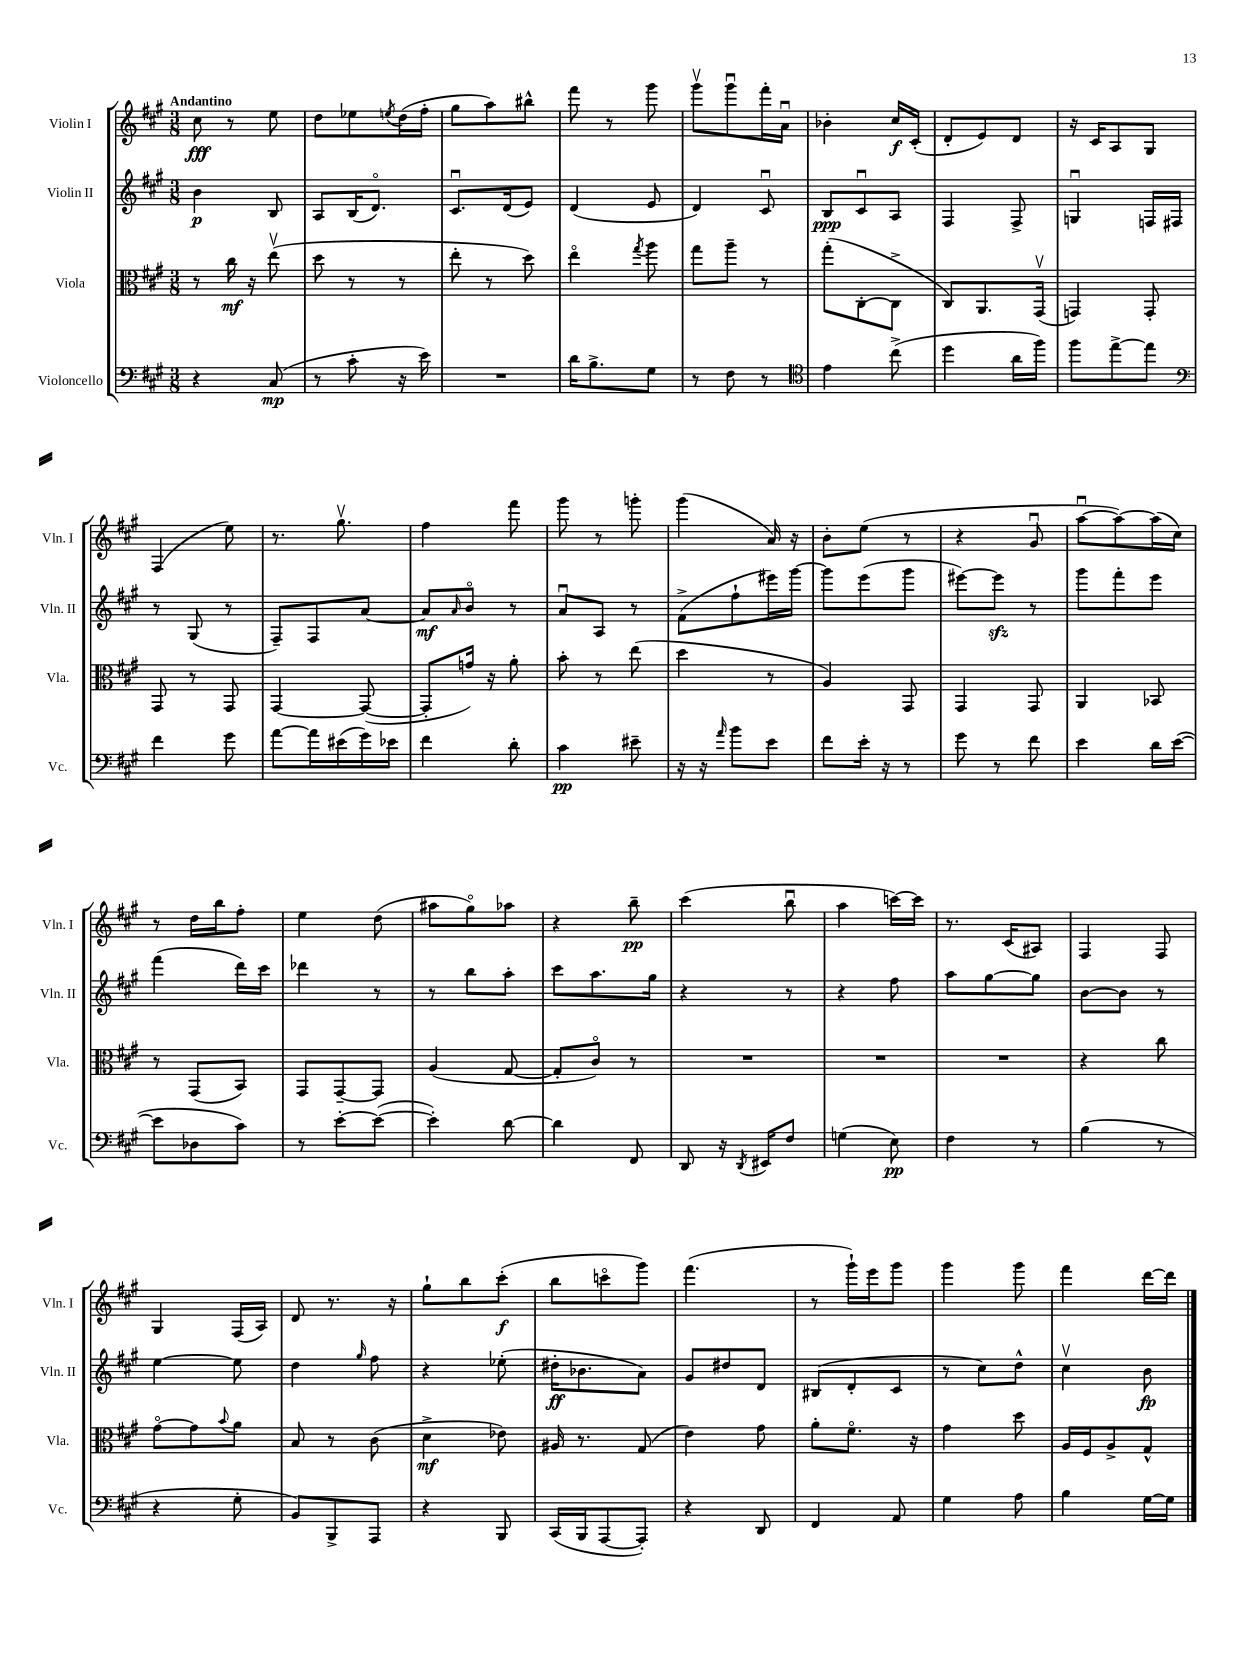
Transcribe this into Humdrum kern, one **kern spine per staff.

**kern	**dynam	**kern	**dynam	**kern	**dynam	**kern	**dynam
*part4	*part4	*part3	*part3	*part2	*part2	*part1	*part1
*staff4	*staff4	*staff3	*staff3	*staff2	*staff2	*staff1	*staff1
*I"Violoncello	*	*I"Viola	*	*I"Violin II	*	*I"Violin I	*
*I'Vc.	*	*I'Vla.	*	*I'Vln. II	*	*I'Vln. I	*
*clefF4	*	*clefC3	*	*clefG2	*	*clefG2	*
*k[f#c#g#]	*	*k[f#c#g#]	*	*k[f#c#g#]	*	*k[f#c#g#]	*
*M3/8	*	*M3/8	*	*M3/8	*	*M3/8	*
=1	=1	=1	=1	=1	=1	=1	=1
!	!	!	!	!	!	!LO:TX:a:B:t=Andantino	!
4r	.	8r	.	4b\	p	8cc#\	fff
.	.	16cc#\	mf	.	.	8r	.
.	.	16r	.	.	.	.	.
(8C#/	mp	(8eev\	.	8B/	.	8ee\	.
=2	=2	=2	=2	=2	=2	=2	=2
8r	.	8dd\	.	8A/L	.	8dd\L	.
8c#'\	.	8r	.	(16B/K	.	8ee-X\	.
.	.	.	.	8.d/J)	.	.	.
.	.	.	.	.	.	8qeen/	.
16r	.	8r	.	.	.	(16dd\L	.
16e\)	.	.	.	.	.	16ff#'\JJ	.
=3	=3	=3	=3	=3	=3	=3	=3
4.r	.	8ee'\	.	8.c#u/L	.	8gg#\L	.
.	.	8r	.	.	.	8aa\)	.
.	.	.	.	(16d/k	.	.	.
.	.	8dd\)	.	8e/J)	.	8bb#X^^\J	.
=4	=4	=4	=4	=4	=4	=4	=4
16d\KL	.	4ee\	.	(4d/	.	8fff#\	.
8.B^\	.	.	.	.	.	.	.
.	.	.	.	.	.	8r	.
.	.	8qgg#/	.	.	.	.	.
8G#\J	.	8aa\	.	8e/	.	8ggg#\	.
=5	=5	=5	=5	=5	=5	=5	=5
8r	.	8gg#\L	.	4d/)	.	8ggg#v\L	.
8F#\	.	8aa~\J	.	.	.	8ggg#u\	.
8r	.	8r	.	8c#u/	.	16fff#'\L	.
.	.	.	.	.	.	16au\JJ	.
=6	=6	=6	=6	=6	=6	=6	=6
*clefC4	*	*	*	*	*	*	*
4e\	.	(8gg#'\L	.	8B/L	ppp	4b-X'\	.
.	.	[8C#'\	.	8c#u/	.	.	.
(8cc#^\	.	8C#^\J]	.	8A/J	.	16cc#/LL	f
.	.	.	.	.	.	(16c#'/JJ	.
=7	=7	=7	=7	=7	=7	=7	=7
4dd\	.	8C#/L)	.	4F#/	.	8d'/L	.
.	.	8.AA/	.	.	.	8e/)	.
16a\LL	.	.	.	8F#^/	.	8d/J	.
16ff#\JJ)	.	(16GG#v/Jk	.	.	.	.	.
=8	=8	=8	=8	=8	=8	=8	=8
8ff#\L	.	4GGn/)	.	4Gnu/	.	16r	.
.	.	.	.	.	.	16c#/KL	.
[8ee^\	.	.	.	.	.	8A/	.
8ee\J]	.	8GG'/	.	16Fn/LL	.	8G#/J	.
.	.	.	.	16F#X/JJ	.	.	.
!!LO:LB:g=z
=9	=9	=9	=9	=9	=9	=9	=9
*clefF4	*	*	*	*	*	*	*
4f#\	.	8GG#/	.	8r	.	(4F#/	.
.	.	8r	.	(8G#/	.	.	.
8g#\	.	8GG#/	.	8r	.	8ee\)	.
=10	=10	=10	=10	=10	=10	=10	=10
[8a\L	.	[4GG#/	.	8F#~/L)	.	8.r	.
16a\L]	.	.	.	8F#/	.	.	.
(16e#X\	.	.	.	.	.	8.gg#v\	.
16g#\)	.	(8GG#/_	.	[8a/J	.	.	.
16e-X\JJ	.	.	.	.	.	.	.
=11	=11	=11	=11	=11	=11	=11	=11
4f#\	.	8GG#'/L]	.	8a/L]	mf	4ff#\	.
.	.	.	.	16qqa/	.	.	.
.	.	16gn/Jk)	.	8b/J	.	.	.
.	.	16r	.	.	.	.	.
8d'\	.	8a'\	.	8r	.	8fff#\	.
=12	=12	=12	=12	=12	=12	=12	=12
4c#\	pp	8b'\	.	8au/L	.	8ggg#\	.
.	.	8r	.	8A/J	.	8r	.
8e#X~\	.	(8ee\	.	8r	.	8gggn'\	.
=13	=13	=13	=13	=13	=13	=13	=13
16r	.	4dd\	.	(8f#^\L	.	(4ggg#\	.
16r	.	.	.	.	.	.	.
16qqa/	.	.	.	.	.	.	.
8b\L	.	.	.	8ff#`\	.	.	.
8e\J	.	8r	.	16eee#X\L)	.	16a/)	.
.	.	.	.	[16ggg#\JJ	.	16r	.
=14	=14	=14	=14	=14	=14	=14	=14
8f#\L	.	4A/)	.	8ggg#\L]	.	8b'\L	.
16e'\Jk	.	.	.	(8eee\	.	(8ee\J	.
16r	.	.	.	.	.	.	.
8r	.	8GG#/	.	8ggg#\J	.	8r	.
=15	=15	=15	=15	=15	=15	=15	=15
8g#\	.	4GG#/	.	[8eee#X\L)	.	4r	.
8r	.	.	.	8eee#zz\J]	.	.	.
8f#\	.	8GG#/	.	8r	.	8g#u/	.
=16	=16	=16	=16	=16	=16	=16	=16
4e\	.	4AA/	.	8ggg#\L	.	[8aau\L	.
.	.	.	.	8fff#'\	.	8aa\_)	.
16d\LL	.	8BB-X/	.	8eee\J	.	(16aa\L]	.
([16e\JJ	.	.	.	.	.	16cc#\JJ)	.
!!LO:LB:g=z
=17	=17	=17	=17	=17	=17	=17	=17
8e\L]	.	8r	.	(4fff#\	.	8r	.
8D-X\	.	(8GG#/L	.	.	.	16dd\LL	.
.	.	.	.	.	.	16bb\J	.
8c#\J)	.	8BB/J)	.	16ddd\LL)	.	8ff#'\J	.
.	.	.	.	16ccc#\JJ	.	.	.
=18	=18	=18	=18	=18	=18	=18	=18
8r	.	8GG#/L	.	4ddd-X\	.	4ee\	.
[8e'\L	.	[8GG#~/	.	.	.	.	.
(8e\J_	.	8GG#/J]	.	8r	.	(8dd\	.
=19	=19	=19	=19	=19	=19	=19	=19
4e'\])	.	(4A/	.	8r	.	8aa#X\L	.
.	.	.	.	8bb\L	.	8gg#\)	.
[8d\	.	[8G#/	.	8aa'\J	.	8aa-X\J	.
=20	=20	=20	=20	=20	=20	=20	=20
4d\]	.	8G#'/L]	.	8ccc#\L	.	4r	.
.	.	8c#/J)	.	8.aa\	.	.	.
8FF#/	.	8r	.	.	.	8bb~\	pp
.	.	.	.	16gg#\Jk	.	.	.
=21	=21	=21	=21	=21	=21	=21	=21
8DD/	.	4.r	.	4r	.	(4ccc#\	.
16r	.	.	.	.	.	.	.
8qDD/	.	.	.	.	.	.	.
16EE#X/KL	.	.	.	.	.	.	.
8F#/J	.	.	.	8r	.	8bbu\	.
=22	=22	=22	=22	=22	=22	=22	=22
(4Gn\	.	4.r	.	4r	.	4aa\	.
8E\)	pp	.	.	8ff#\	.	[16cccn\LL)	.
.	.	.	.	.	.	16ccc\JJ]	.
=23	=23	=23	=23	=23	=23	=23	=23
4F#\	.	4.r	.	8aa\L	.	8.r	.
.	.	.	.	[8gg#\	.	.	.
.	.	.	.	.	.	(16c#/KL	.
8r	.	.	.	8gg#\J]	.	8A#X/J)	.
=24	=24	=24	=24	=24	=24	=24	=24
(4B\	.	4r	.	[8b\L	.	4F#/	.
.	.	.	.	8b\J]	.	.	.
8r	.	8cc#\	.	8r	.	8F#/	.
!!LO:LB:g=z
=25	=25	=25	=25	=25	=25	=25	=25
4r	.	[8g#\L	.	[4ee\	.	4G#/	.
.	.	8g#\]	.	.	.	.	.
.	.	8qqb/	.	.	.	.	.
8G#'\	.	8a\J	.	8ee\]	.	(16F#/LL	.
.	.	.	.	.	.	16A/JJ)	.
=26	=26	=26	=26	=26	=26	=26	=26
8BB/L)	.	8B/	.	4dd\	.	8d/	.
8BBB^/	.	8r	.	.	.	8.r	.
.	.	.	.	16qqgg#/	.	.	.
8AAA/J	.	(8c#\	.	8ff#\	.	.	.
.	.	.	.	.	.	16r	.
=27	=27	=27	=27	=27	=27	=27	=27
4r	.	4d^\	mf	4r	.	8gg#`\L	.
.	.	.	.	.	.	8bb\	.
8BBB/	.	8e-X\)	.	(8ee-X'\	.	(8ccc#'\J	f
=28	=28	=28	=28	=28	=28	=28	=28
(16CC#/LL	.	16A#X/	.	16dd#X'\KL	ff	8bb\L	.
16BBB/J	.	8.r	.	8.b-X\	.	.	.
[8AAA/	.	.	.	.	.	8cccn\	.
8AAA'/J])	.	(8G#/	.	8a\J)	.	8ggg#\J)	.
=29	=29	=29	=29	=29	=29	=29	=29
4r	.	4e\)	.	8g#/L	.	(4.fff#\	.
.	.	.	.	8dd#X/	.	.	.
8DD/	.	8g#\	.	8d/J	.	.	.
=30	=30	=30	=30	=30	=30	=30	=30
4FF#/	.	8a'\L	.	(8B#X/L	.	8r	.
.	.	8.f#\J	.	8d'/	.	16ggg#`\LL)	.
.	.	.	.	.	.	16eee\J	.
8AA/	.	.	.	8c#/J	.	8ggg#\J	.
.	.	16r	.	.	.	.	.
=31	=31	=31	=31	=31	=31	=31	=31
4G#\	.	4g#\	.	8r	.	4ggg#\	.
.	.	.	.	8cc#\L)	.	.	.
8A\	.	8dd\	.	8dd^^\J	.	8ggg#\	.
=32	=32	=32	=32	=32	=32	=32	=32
4B\	.	16A/LL	.	4cc#v\	.	4fff#\	.
.	.	16F#/J	.	.	.	.	.
.	.	8A^/	.	.	.	.	.
[16G#\LL	.	8G#^^/J	.	8b\	fp	[16ddd\LL	.
16G#\JJ]	.	.	.	.	.	16ddd\JJ]	.
==	==	==	==	==	==	==	==
*-	*-	*-	*-	*-	*-	*-	*-
